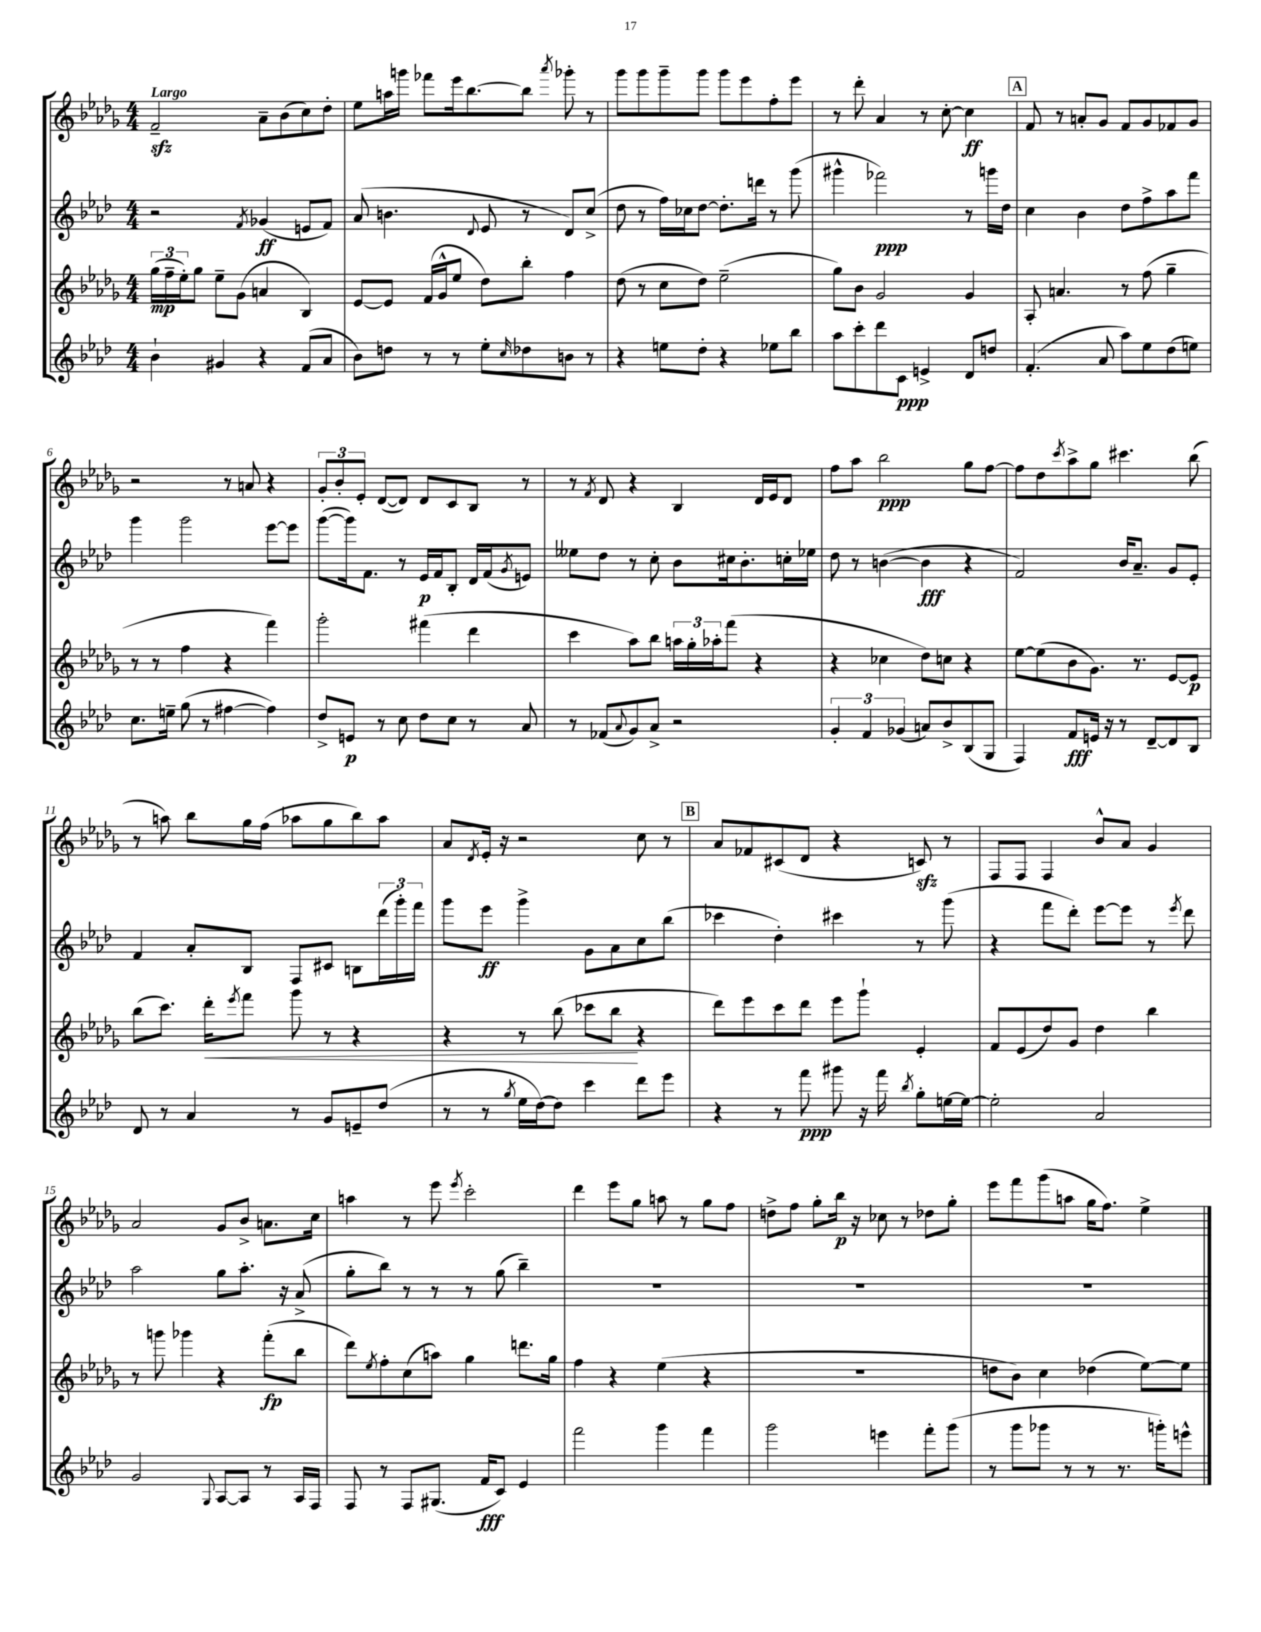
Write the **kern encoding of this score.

**kern	**kern	**kern	**kern
*staff4	*staff3	*staff2	*staff1
*clefG2	*clefG2	*clefG2	*clefG2
*k[b-e-a-d-]	*k[b-e-a-d-g-]	*k[b-e-a-d-]	*k[b-e-a-d-g-]
*M4/4	*M4/4	*M4/4	*M4/4
4b-`	(24gg-	2r	2f~
.	24ff~	.	.
.	24ee-')	.	.
.	8gg-	.	.
4g#	8ee-~	.	.
.	(8g-	.	.
.	.	8qf	.
4r	4a	(4g-	8a-~
.	.	.	(8b-
(8f	4B-)	8e	8cc)
8a-	.	8f)	8dd-'
=	=	=	=
8b-)	[8e-	(8a-	8ee-
8dd	8e-]	4.b	16aa
.	.	.	16ggg
8r	(16f	.	8fff-
.	16g-^^	.	.
8r	8ee-	.	16eee-
.	.	.	[8.bb-
.	.	8qqd-	.
8ee-'	8dd-)	8e-	.
16qqcc	.	.	.
8dd-	8bb-'	8r	8bb-]
.	.	.	8qaaa-
8b	4ff	8d-)	8ggg-'
8r	.	(8cc^	8r
=	=	=	=
4r	(8dd-	8dd-	8ggg-
.	8r	8r	8ggg-
8ee	8cc	16ff)	8ggg-~
.	.	16cc-	.
8dd-'	8dd-)	[8dd-	8ggg-
4r	(2ee-~	8.dd-']	8ggg-
.	.	.	8eee-
.	.	16ddd	.
8ee-	.	8r	8ff'
8bb-	.	(8ggg	8eee-
=	=	=	=
8aa-	8gg-)	4ggg#^^	8r
8ccc'	8b-	.	8ddd-'
8ddd-	2g-	2fff-)	4a-
8c	.	.	.
4e^	.	.	8r
.	.	.	[8cc'
8d-	4g-	8r	4cc]
8dd	.	16ggg	.
.	.	16dd-	.
=	=	=	=
(4.f'	8A-'	4cc	8f
.	4.a	.	8r
.	.	4b-	8a'
8a-	.	.	8g-
8aa-)	8r	8dd-	8f
8ee-	(8ff	8ff^	8g-
(8dd-	4gg-~	8aa-	8f-
8ee)	.	8fff	8g-
=	=	=	=
8.cc	8r	4ggg	2r
.	8r	.	.
16ee~	.	.	.
(8gg	4ff	2ggg	.
8r	.	.	.
[4ff#	4r	.	8r
.	.	.	8a
4ff#])	4fff)	[8eee-	4r
.	.	8eee-]	.
=	=	=	=
8dd-^	2ggg-'	([8ggg	12g-'
.	.	.	12b-'
8e	.	16ggg])	.
.	.	.	12e-'
.	.	8.f	.
8r	.	.	([8d-
8cc	.	8r	8d-])
8dd-	(4fff#	16e-	8d-
.	.	16f	.
8cc	.	8B-'	8c
8r	4ddd-	16d-	8B-
.	.	(16f	.
.	.	8qg	.
8a-	.	8e)	8r
=	=	=	=
8r	4ccc	8ee--	8r
.	.	.	8qf
(8f-	.	8dd-	8d-
8qqa-	.	.	.
8g)	8aa-)	8r	4r
8a-^	8bb-	8cc'	.
2r	24aa	8b-	4B-
.	24gg-'	.	.
.	24aa-'	.	.
.	(8fff	16cc#	.
.	.	8.b-'	.
.	4r	.	16d-
.	.	.	16e-
.	.	16cc'	8d-
.	.	16ee-	.
=	=	=	=
6g'	4r	8dd-	8ff
.	.	8r	8aa-
6f	.	.	.
.	4cc-	([4b	2bb-
(6g-	.	.	.
8a)	8dd-)	4b]	.
8b-^	8cc	.	.
(8B-	4r	4r	8gg-
8G	.	.	[8ff
=	=	=	=
4F)	[8ee-	2f)	8ff]
.	(8ee-]	.	8dd-
.	.	.	8qccc
8f	8b-	.	8aa-^
16e	8.g-)	.	8gg-
16r	.	.	.
8r	.	16b-	4.ccc#
.	8.r	8.a-~	.
[8d-~	.	.	.
8d-]	[8e-	8g	.
8B-	8e-]	8e-'	(8bb-
=	=	=	=
8d-	(8bb-	4f	8r
8r	8.ccc)	.	8aa)
4a-	.	8a-'	8bb-
.	16ddd-'	.	.
.	8qeee-	.	.
.	8fff	8B-	16gg-
.	.	.	(16ff
8r	8ggg-	8F	8aa-
8g	8r	8c#	8gg-
8e~	4r	8B	8bb-)
(8dd-	.	(24ddd-	8aa-
.	.	24ggg')	.
.	.	24fff	.
=	=	=	=
8r	4r	8ggg	8a-
.	.	.	8qd-
8r	.	8eee-	16e-'
.	.	.	16r
8qgg	.	.	.
16ee-	8r	4ggg^	2r
[16dd-)	.	.	.
8dd-]	(8bb-	.	.
4ccc	8ccc-	8g	.
.	8bb-	8a-	.
8ddd-	4r	8cc	8cc
8eee-	.	(8bb-	8r
=	=	=	=
4r	8ddd-)	4ccc-	8a-
.	8eee-	.	8f-
8r	8ccc	4dd-')	(8c#
8fff	8ddd-	.	8d-
8ggg#	8eee-	4ccc#	4r
16r	8ggg-`	.	.
16fff	.	.	.
8qbb-	.	.	.
8gg'	4e-'	8r	8c)
[16ee	.	(8ggg	8r
16ee_	.	.	.
=	=	=	=
2ee']	8f	4r	8F
.	(8e-	.	8F
.	8dd-)	8fff	4F
.	8g-	8ddd-')	.
2a-	4dd-	[8eee-	8b-^^
.	.	8eee-]	8a-
.	4bb-	8r	4g-
.	.	8qeee-	.
.	.	8ddd-	.
=	=	=	=
2g	8r	2aa-	2a-
.	8ggg	.	.
.	4ggg-	.	.
8qqG	.	.	.
[8A-	4r	8gg	8g-
8A-]	.	8.aa-'	8b-^
8r	(8fff'	.	8.a
.	.	16r	.
16A-	8bb-	(8a-^	.
16F	.	.	16cc
=	=	=	=
8F	8ddd-)	8gg'	4aa
.	8qee-	.	.
8r	8ff'	8bb-)	.
8F	(8cc	8r	8r
(8.G#	8aa)	8r	8eee-
.	.	.	8qeee-
.	4gg-	8r	2ccc'
16f	.	.	.
8c)	.	(8gg	.
4e-	8.ddd	4bb-~)	.
.	16gg-	.	.
=	=	=	=
2fff	4ff	1r	4ddd-
.	4r	.	8eee-
.	.	.	8gg-
4ggg	(4ee-	.	8aa
.	.	.	8r
4fff	4r	.	8gg-
.	.	.	8ff
=	=	=	=
2ggg	1r	1r	8dd^
.	.	.	8ff
.	.	.	8gg-'
.	.	.	16bb-
.	.	.	16r
4eee	.	.	8cc-
.	.	.	8r
8fff'	.	.	8dd-
(8ggg	.	.	8gg-'
=	=	=	=
8r	8dd	1r	8eee-
8ggg	8b-)	.	8fff
8ggg-	4cc	.	(8ggg-
8r	.	.	8aa
8r	(4dd-	.	16gg-
.	.	.	8.ff)
8.r	.	.	.
.	[8ee-)	.	4ee-^
16ggg')	.	.	.
8eee^^	8ee-]	.	.
==	==	==	==
*-	*-	*-	*-
